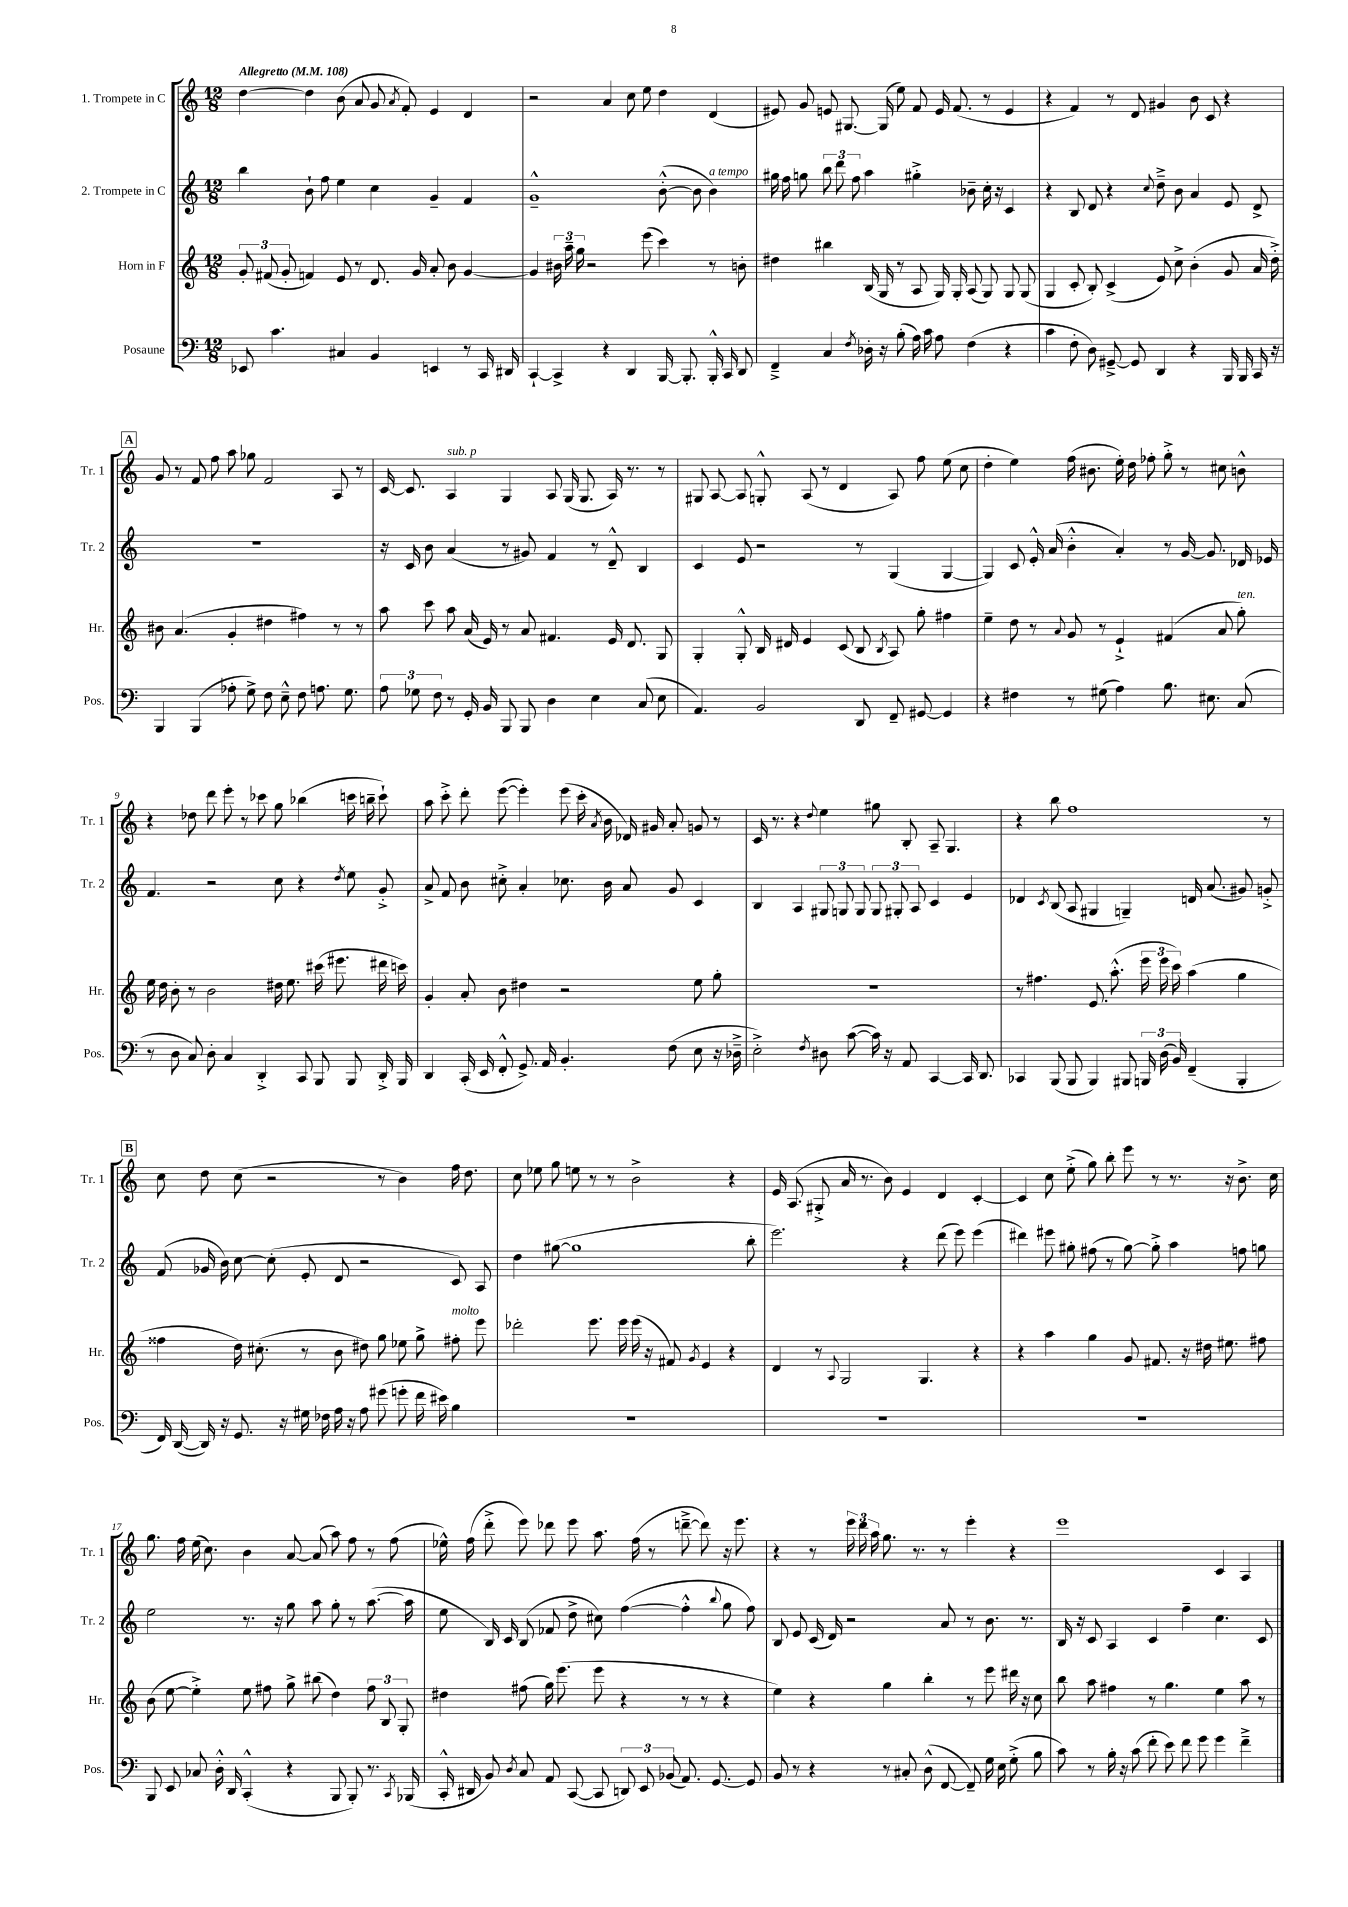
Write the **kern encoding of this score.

**kern	**kern	**kern	**kern
*staff4	*staff3	*staff2	*staff1
*clefF4	*clefG2	*clefG2	*clefG2
*k[]	*k[]	*k[]	*k[]
*M12/8	*M12/8	*M12/8	*M12/8
*MM108	*MM108	*MM108	*MM108
8EE-/	12g'/	4bb\	[4dd\
.	(12f#/	.	.
4.c\	.	.	.
.	12g'/	.	.
.	4f/)	8b`\	4dd\]
.	.	8ff\	.
4C#/	8e/	4ee\	(8b\
.	8r	.	8a/
4BB/	8.d/	4cc\	8g/
.	.	.	8qa/
.	.	.	8f'/)
.	16g/	.	.
4EE/	8a'/	4g~/	4e/
.	8b\	.	.
8r	[4g/	4f/	4d/
16CC/	.	.	.
16DD#/	.	.	.
=	=	=	=
[4CC`/	4g/]	1g~^^	2r
4CC^/]	24b#\	.	.
.	24aa~\	.	.
.	24gg\	.	.
.	2r	.	.
4r	.	.	4a/
4DD/	.	.	8cc\
.	(8eee\	.	8ee\
[16BBB/	4ccc\)	([8b'^^\	4dd\
8.BBB'/]	.	.	.
.	.	8b\]	.
16BBB'^^/	8r	4b\)	(4d/
16CC/	.	.	.
8DD/	8b'\	.	.
=	=	=	=
4FF~^/	4dd#\	16gg#\	8e#/)
.	.	16ff\	.
.	.	8gg\	8g/
4C/	4bb#\	12bb\	8e/
.	.	12ddd\	.
.	.	.	[8.G#/
.	.	12ff\	.
8qF/	.	.	.
16D-'\	(16B/	4aa\	.
16r	16G/	.	(16G#/]
(8B'\	8r	.	8ee\)
16A\)	8A/	4gg#'^\	8f/
16c\	.	.	.
8A\	16G/)	.	16e/
.	16G'/	.	(8.f/
(4F\	(8A/	8b-~\	.
.	8G/)	16cc'\	8r
.	.	16r	.
4r	8G/	4c/	4e/
.	(8G/	.	.
=	=	=	=
4c\	4G/	4r	4r
8F'\	8c'/	8B/	4f/)
8D\)	8B'/)	8d/	.
[8GG#~^/	(4c^/	4r	8r
8GG#/]	.	.	8d/
.	.	8qqcc/	.
4DD/	8e/)	8dd~^\	4g#/
.	8cc^\	8b\	.
4r	(4b'\	4a/	8b\
.	.	.	8c/
16BBB/	8g/	8e/	4r
16BBB/	.	.	.
16CC/	16a/	8d^/	.
16r	16dd'^\)	.	.
=	=	=	=
4BBB/	8b#\	1.r	8g/
.	(4.a/	.	8r
(4BBB/	.	.	8f/
.	.	.	8ff\
8A-'\	4g'/	.	8aa\
8G^\)	.	.	8gg-\
8F\	4dd#\	.	2f/
8E~^^\	.	.	.
8F\	4ff#\)	.	.
8.A\	.	.	.
.	8r	.	8A/
8.G\	.	.	.
.	8r	.	8r
=	=	=	=
12A\	8aa\	16r	[16c/
.	.	16c/	8.c/]
12G-\	.	.	.
.	8ccc\	8b\	.
12F\	.	.	.
8r	8aa\	(4a/	4A/
16GG'/	(16a/	.	.
16BB/	16e/)	.	.
8BBB/	8r	8r	4G/
8BBB/	8a/	8g#/)	.
4D\	4.f#/	4f/	8A/
.	.	.	(16G/
.	.	.	8.G/
4E\	.	8r	.
.	16e/	8d~^^/	16A/)
.	8.d/	.	8.r
(8C/	.	4B/	.
8E\	8G/	.	8r
=	=	=	=
4.AA/)	4G'/	4c/	8G#/
.	.	.	[8A/
.	8G'^^/	8e/	8A/]
2BB/	16B/	2r	8G'^^/
.	16d#/	.	.
.	4e/	.	(8A/
.	.	.	8r
.	(8c/	.	4d/
8DD/	8B/	8r	.
.	8qB/	.	.
8FF~/	8A/)	(4G/	8A/)
[8GG#/	8gg'\	.	8ff\
4GG#/]	4ff#\	[4G/	(8ee\
.	.	.	8cc\
=	=	=	=
4r	4ee~\	4G/])	4dd'\
4F#\	8dd\	8c/	4ee\)
.	8r	16e'^^/	.
.	.	(16a/	.
.	8qqa/	.	.
8r	8g/	4b'^^\	(16ff\
.	.	.	8.b#\
(8G#\	8r	.	.
4A\)	4e`^/	4a'/)	16ee'\)
.	.	.	16dd\
.	.	.	8ff-'\
8.B\	(4f#/	8r	8gg'^\
.	.	[16g/	8r
8.E#\	.	8.g/]	.
.	8a/	.	8cc#\
(8C/	8gg'\)	16d-/	8b^^\
.	.	16e-/	.
=	=	=	=
8r	16ee\	4.f/	4r
.	16dd\	.	.
8D\	8b'\	.	.
8C/)	8r	.	8dd-\
8D'\	2b\	2r	8ddd\
4C/	.	.	8eee'\
.	.	.	8r
4DD'^/	.	.	8ccc-\
.	16dd#\	8cc\	8gg\
.	8.ee\	.	.
8CC/	.	4r	(4bb-\
8BBB/	(16ccc#\	.	.
.	8.eee#\	.	.
.	.	8qdd/	.
8BBB/	.	8ee\	16ccc\
.	.	.	16bb~\
16DD'^/	16ddd#\	8g'^/	8ccc`\)
16BBB/	16ccc\)	.	.
=	=	=	=
4DD/	4g'/	8a^/	8aa\
.	.	8f/	8ccc'^\
(16CC'/	8a'/	8b\	8ddd'\
16EE/	.	.	.
8FF'^^/	8b\	8cc#'^\	([8eee\
8.GG^/)	4dd#\	4a'/	4eee'\])
16AA/	.	.	.
4.BB'/	2r	8.cc-\	(8eee\
.	.	.	16ccc'\
.	.	.	8qa/
.	.	16b\	16b\
.	.	8a/	16d-/)
.	.	.	16g#/
(8F\	.	8g/	8a'/
8E\	8ee\	4c/	8g/
16r	8gg'\	.	8r
16D-~^\	.	.	.
=	=	=	=
2E'^\)	1.r	4B/	16c/
.	.	.	8.r
.	.	4A/	4r
8qF/	.	.	8qqdd/
8D#\	.	12G#/	4ee\
.	.	12G/	.
([8c\	.	.	.
.	.	12G/	.
16c\])	.	12G/	8gg#\
16r	.	.	.
.	.	12G#'/	.
8AA/	.	.	8B'/
.	.	12A/	.
[4CC/	.	4c/	8A~/
.	.	.	4.G/
16CC/]	.	4e/	.
8.DD/	.	.	.
=	=	=	=
4CC-/	8r	4d-/	4r
.	4.ff#\	.	.
.	.	8qc/	.
(8BBB/	.	(8B/	8bb\
8BBB/	.	8A/	1ff
4BBB/)	8.e/	4G#/	.
.	(8.aa'^^\	.	.
8BBB#/	.	4G~/)	.
24BBB/	24eee\	.	.
(24D\	24eee\	.	.
24BB/)	24ccc\)	.	.
(4FF~/	(4aa\	16d/	.
.	.	(8.a/	.
4BBB'/	4gg\	8g#/)	.
.	.	8g'^/	8r
=	=	=	=
16FF/)	4ff##\	(8f/	8cc\
([16DD/	.	.	.
16DD/])	.	16g-/	8dd\
16r	.	16b\)	.
8.GG/	16dd\)	[8cc\	(8cc\
.	(8.cc#'\	.	.
.	.	(8cc'\]	2r
16r	.	.	.
16G#\	8r	8e'/	.
16F-\	.	.	.
16A\	8b\	8d/	.
16r	.	.	.
8A\	8dd#\)	2r	.
(8g#\	8gg\	.	8r
8g'\	8ee-\	.	4b\)
16f\	8gg^\	.	.
16e#\)	.	.	.
4B\	8ff#'\	8c/)	16ff\
.	.	.	8.dd\
.	8eee\	8A/	.
=	=	=	=
1.r	2ddd-'\	4dd\	8cc\
.	.	.	8ee-\
.	.	([8gg#\	8gg\
.	.	1gg#]	8ee\
.	8.eee\	.	8r
.	.	.	8r
.	16eee\	.	.
.	(16eee\	.	2b^\
.	16r	.	.
.	8f#/)	.	.
.	8qg/	.	.
.	4e/	.	.
.	4r	.	4r
.	.	8bb'\	.
=	=	=	=
1.r	4d/	2.eee\)	16e/
.	.	.	(8.A/
.	8r	.	8G#'^/
.	8qqA/	.	.
.	2G/	.	16a/
.	.	.	8.r
.	.	.	8b\)
.	.	4r	4e/
.	4.G/	.	.
.	.	(8ddd\	4d/
.	.	8eee\)	.
.	4r	(4eee\	[4c'/
=	=	=	=
1.r	4r	4ddd#\)	4c/]
.	4aa\	8eee#\	8cc\
.	.	8gg#'\	(8ee'^\
.	4gg\	(8ff#\	8gg\)
.	.	8r	8bb'\
.	8g/	[8gg#\)	8eee\
.	8.f#/	8gg#'^\]	8r
.	.	4aa\	8.r
.	16r	.	.
.	16dd#\	.	.
.	8.ee#\	.	16r
.	.	8ff\	8.b^\
.	8ff#\	8gg\	.
.	.	.	16cc\
=	=	=	=
8BBB/	(8b\	2ee\	8.gg\
8EE/	[8ee\	.	.
.	.	.	16ff\
8C-/	4ee'^\])	.	(16ee\
.	.	.	8.cc\)
16D'^^\	.	.	.
16DD/	.	.	.
(4CC'^^/	8ee\	8.r	4b\
.	8ff#\	.	.
.	.	16r	.
4r	8gg^\	8gg\	[8a/
.	(8bb#\	8aa\	(8a/]
8BBB/	4dd\)	8gg'\	8aa\)
8BBB'/)	.	8r	8ff\
8.r	12ff#\	([8.aa\	8r
.	12B/	.	.
.	.	.	(8ff\
.	12G'/	.	.
8qCC/	.	.	.
(16BBB-/	.	16aa\]	.
=	=	=	=
16CC'^^/	4dd#\	8ee\	16ee-^^\)
16DD#/	.	.	(16ff\
8BB/)	.	16B/)	8ddd'^\
.	.	16c/	.
8qD/	.	.	.
8C/	(8ff#\	(8B/	8eee\)
8AA/	16gg\)	8f-/	8ddd-\
.	(8.eee\	.	.
([8CC/	.	8dd^\	8eee\
8CC/]	8eee\	8cc#\)	8.aa\
12DD/)	4r	([4ff\	.
.	.	.	(16ff\
12EE/	.	.	.
.	.	.	8r
(12BB-/	.	.	.
8.AA/)	8r	4ff'^^\]	[8ddd~^\
.	8r	.	8ddd\])
[8.GG/	.	.	.
.	.	8qqbb/	.
.	4r	8gg\	16r
.	.	.	8.eee\
8GG/]	.	8ff\)	.
=	=	=	=
8BB/	4ee\)	8B/	4r
8r	.	8e/	.
4r	4r	(16c/	8r
.	.	16d/)	.
.	.	2r	24eee\
.	.	.	24ddd\
.	.	.	24aa\
8r	4gg\	.	8.gg\
8C#'/	.	.	.
.	.	.	8.r
(8D^^\	4bb'\	.	.
[8FF/	.	8a/	8r
8FF~/])	8r	8r	4eee'\
16G\	8eee\	8.b\	.
16E\	.	.	.
(8G'^\	16ddd#\	.	4r
.	16r	8.r	.
8B\	8cc\	.	.
=	=	=	=
8c\)	8bb\	16B/	1eee
.	.	16r	.
8r	8aa\	8c/	.
16B'\	4ff#\	4A/	.
16r	.	.	.
(8c\	.	.	.
8f'\	8r	4c/	.
8e\)	4.gg\	.	.
8f\	.	4ff~\	.
8g\	.	.	.
4g\	4ee\	4.cc\	4c/
4f~^\	8aa\	.	4A/
.	8r	8c/	.
==	==	==	==
*-	*-	*-	*-
